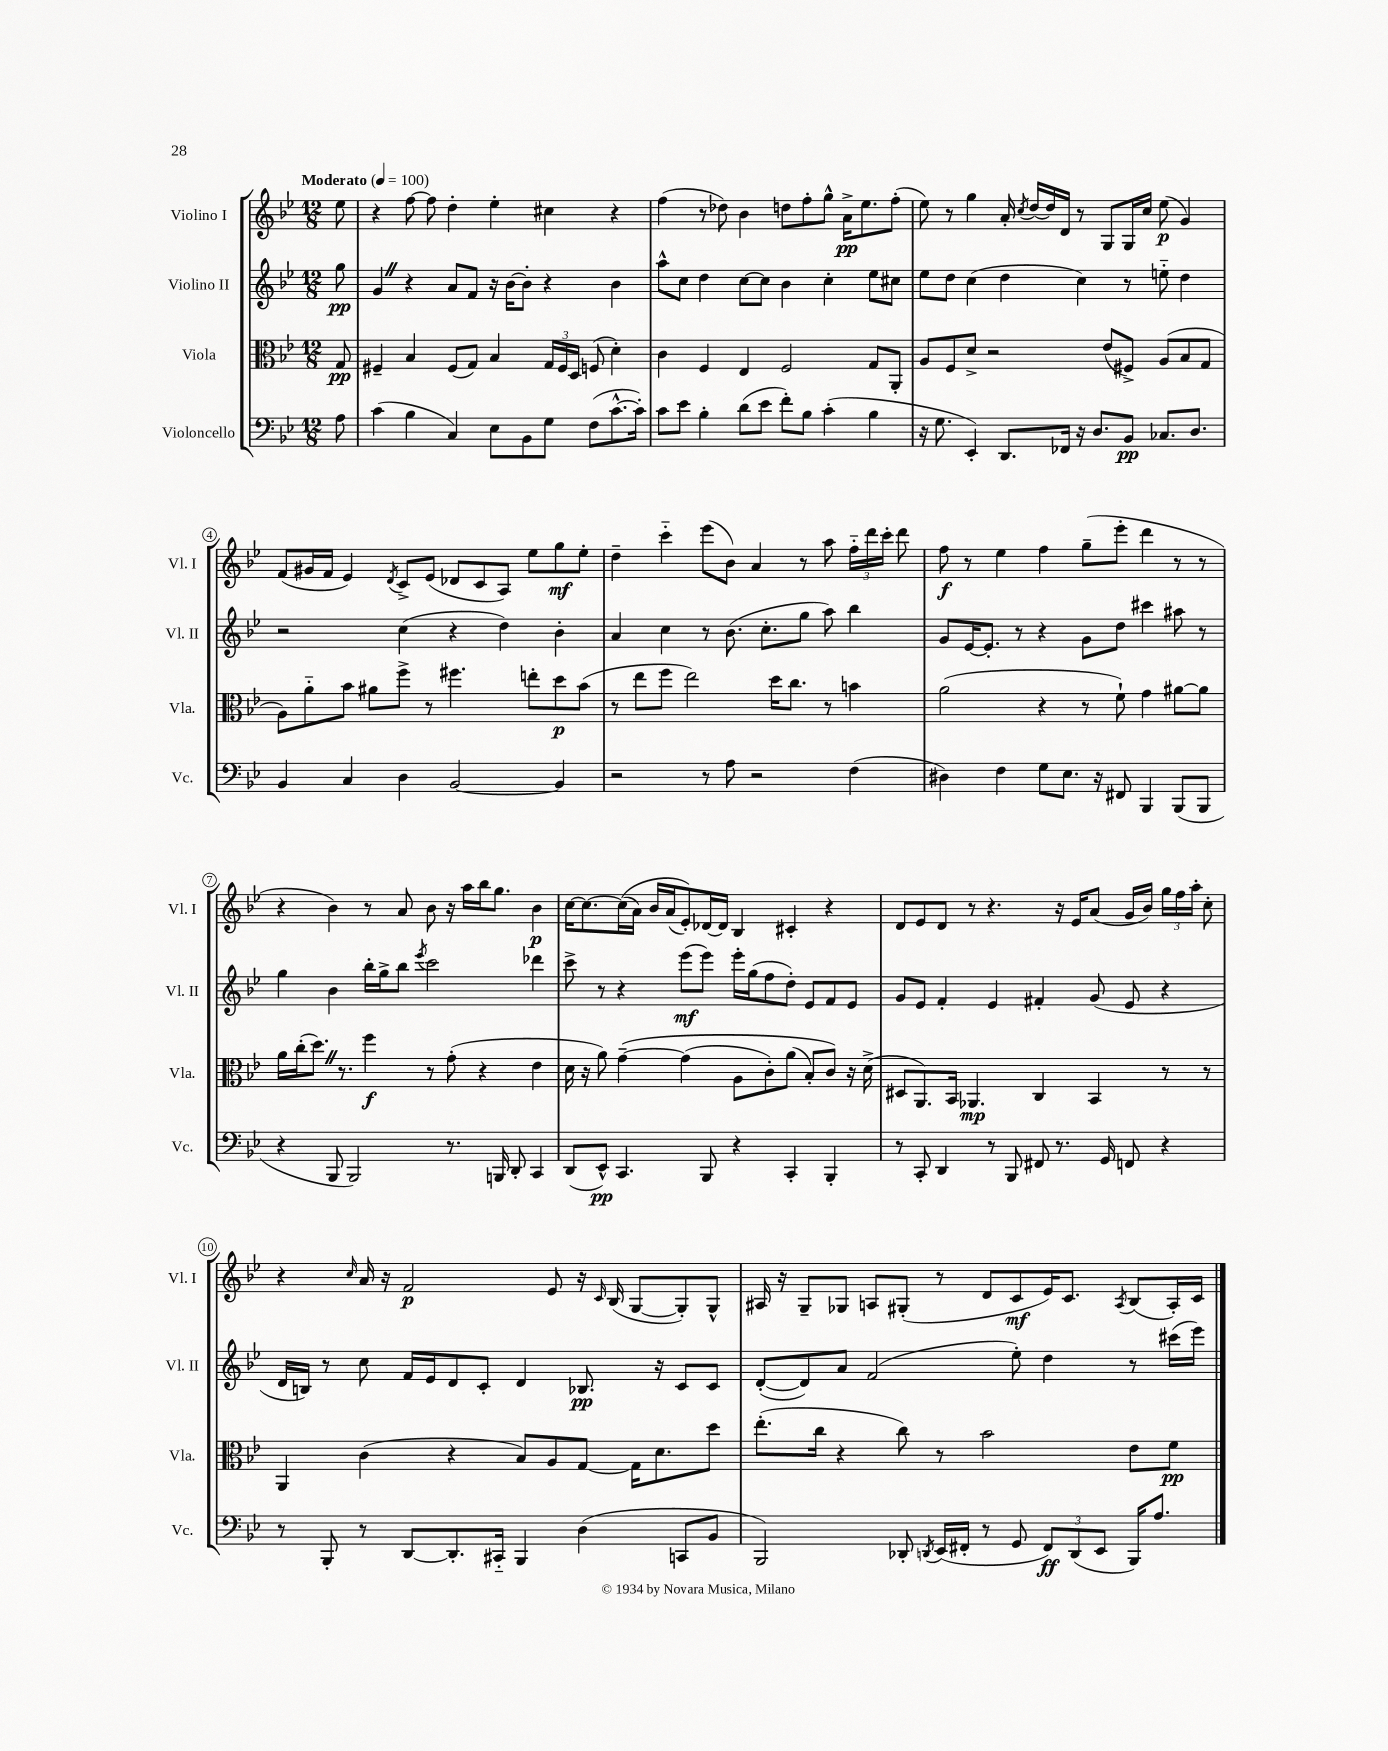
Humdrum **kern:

**kern	**kern	**kern	**kern
*staff4	*staff3	*staff2	*staff1
*clefF4	*clefC3	*clefG2	*clefG2
*k[b-e-]	*k[b-e-]	*k[b-e-]	*k[b-e-]
*M12/8	*M12/8	*M12/8	*M12/8
*MM100	*MM100	*MM100	*MM100
8A\	8G/	8gg\	8ee-\
=	=	=	=
(4c\	4F#~/	4g/	4r
4B-\	4B-/	4r	[8ff\
.	.	.	8ff\]
4C/)	(8F#/L	8a/L	4dd'\
.	8G/J)	8f/J	.
8E-\L	4B-/	16r	4ee-'\
.	.	[16b-\LK	.
8BB-\	.	8b-'\]J	.
8G\J	24G/LL	4r	4cc#\
.	24F#/	.	.
.	24D/JJ	.	.
(8F\L	(8F/	.	.
[8.c^^\	4d'\)	4b-\	4r
16c'\]Jk)	.	.	.
=	=	=	=
8c\L	4c\	8aa^^\L	(4ff\
8e-\J	.	8cc\J	.
4B-'\	4F/	4dd\	8r
.	.	.	8dd-\)
(8d\L	4E-/	[8cc\L	4b-\
8e-\J	.	8cc\]J	.
8f'\L)	2F/	4b-\	8dd\L
8B-\J	.	.	8ff'\
(4c'\	.	4cc'\	8gg^^\J
.	.	.	16a^\LK
.	.	.	8.ee-\
4B-\	8G/L	8ee-\L	.
.	8AA'/J	8cc#\J	(8ff'\J
=	=	=	=
16r	8A/L	8ee-\L	8ee-\)
8.G\	.	.	.
.	8F/	8dd\J	8r
4EE-'/)	8d^/J	(4cc\	4gg\
.	2r	.	.
8.DD/L	.	4dd\	16a'/
.	.	.	8qcc/
.	.	.	[16dd/LL
.	.	.	16dd/]
16FF-/Jk	.	.	16d/JJ
16r	.	4cc\)	8r
8.D/L	.	.	.
.	(8e-/L	.	8G/L
8BB-/J	8F#^/J)	8r	16G/L
.	.	.	16cc/JJ
8.C-/L	(8A/L	8ee'~\	(8ee-\
.	8B-/	4dd\	4g/)
8.D/J	.	.	.
.	8G/J	.	.
=	=	=	=
4BB-/	8A\L)	2r	(8f/L
.	8a'~\	.	16g#/L
.	.	.	16f/JJ
4C/	8b-\J	.	4e-/)
.	8a#\L	.	.
.	.	.	8qd/
4D\	8ff^\J	(4cc\	8c^/L
.	8r	.	(8e-/J
[2BB-/	4.ff#\	4r	8d-/L
.	.	.	8c/
.	.	4dd\)	8A/J)
.	8ee'\L	.	8ee-\L
4BB-/]	8dd\	4b-'\	8gg\
.	(8b-\J	.	8ee-'\J
=	=	=	=
2r	8r	4a/	4dd~\
.	8ee-\L	.	.
.	8ff\J	4cc\	4ccc'~\
.	2ee-\)	.	.
8r	.	8r	(8eee-\L
8A\	.	(8.b-\	8b-\J)
2r	.	.	4a/
.	.	8.cc'\L	.
.	16dd\LK	.	.
.	8.cc\J	.	.
.	.	8gg\J	8r
.	8r	8aa\)	8aa\
(4F\	4b\	4bb-\	24ff'~\LL
.	.	.	24ddd\
.	.	.	24ccc'\JJ
.	.	.	8ddd\
=	=	=	=
4D#\)	(2a\	8g/L	8ff\
.	.	[16e-/K	8r
.	.	8.e-'/]J	.
4F\	.	.	4ee-\
.	.	8r	.
8G\L	4r	4r	4ff\
8.E-\J	.	.	.
.	8r	8g\L	(8gg~\L
16r	.	.	.
8FF#/	8f`\)	8dd\J	8eee-'\J
4BBB-/	4g\	4ccc#\	4ddd\
(8BBB-/L	[8a#\L	8aa#\	8r
8BBB-/J	8a#\]J	8r	8r
=	=	=	=
4r	16a\LL	4gg\	4r
.	(16cc'\J	.	.
.	8.dd\J)	.	.
8BBB-/	.	4b-\	4b-\)
.	8.r	.	.
2BBB-/)	.	.	.
.	4ff\	16bb-'\LL	8r
.	.	16gg^\J	.
.	.	8bb-\J	8a/
.	.	8qeee-/	.
.	8r	2ccc\	8b-\
8.r	(8g'\	.	16r
.	.	.	16aa\LL
.	4r	.	16bb-\J
16BBB/	.	.	8.gg\J
8DD'/	.	.	.
4CC/	4e-\	4ddd-\	4b-\
=	=	=	=
(8DD/L	16d\	8ccc^\	[16cc\LK
.	16r	.	8.cc\_
8EE-^^/J)	8a\)	8r	.
4.CC/	&([4g~\	4r	&((16cc\]L
.	.	.	16a\JJ)
.	.	.	16b-/LL
.	.	.	(16a/J
.	(4g\]	(8eee-\L	8e-'/)&)
8BBB-/	.	8eee-\J)	[16d-/L
.	.	.	16d-/]JJ
4r	8A\L	16eee-'\LL	4B-/
.	.	(16gg\J	.
.	8c'\)	8ff\	.
4CC'/	(8a\J	8dd'\J)	4c#'/
.	8B-'/L)	8e-/L	.
4BBB-'/	8c/J&)	8f/	4r
.	16r	8e-/J	.
.	(16d^\	.	.
=	=	=	=
8r	8D#/L	8g/L	8d/L
8CC'/	8.AA/)	8e-/J	8e-/
4DD/	.	4f'/	8d/J
.	16BB-/Jk	.	.
.	4.AA-/	.	8r
8r	.	4e-/	4.r
8BBB-/	.	.	.
8FF#/	4C/	4f#'/	.
8.r	.	.	16r
.	.	.	16e-/LK
.	4BB-/	(8g/	(8a/J
16GG/	.	.	.
8FF/	.	8e-/	16g/LL
.	.	.	16b-/JJ)
4r	8r	4r	24gg\LL
.	.	.	24ff\
.	.	.	24aa'\JJ
.	8r	.	8cc'\
=	=	=	=
8r	4AA/	16d/LL	4r
.	.	16B/JJ)	.
8BBB-'/	.	8r	.
.	.	.	16qqcc/
8r	(4c\	8cc\	16a/
.	.	.	16r
[8DD/L	.	16f/LL	2f/
.	.	16e-/J	.
8.DD'/]	4r	8d/	.
.	.	8c'/J	.
16CC#'~/Jk	.	.	.
4BBB-/	8B-/L)	4d/	.
.	8A/	.	8e-/
(4D\	[8G/J	8.B-/	16r
.	.	.	16qqc/
.	.	.	(16B-/
.	16G\]LK	.	[8G/L
.	8.d\	16r	.
8CC/L	.	8c/L	8G'/])
8BB-/J	8dd\J	8c/J	8G^^/J
=	=	=	=
2BBB-/)	(8.ee-'\L	([8d'/L	16A#/
.	.	.	16r
.	.	8d/])	8G~/L
.	16cc\Jk	.	.
.	4r	8a/J	8G-/J
.	.	(2f/	8A/L
8DD-'/	8cc\)	.	(8G#'/J
8qDD/	.	.	.
(16EE-/LL	8r	.	8r
16FF#'/JJ	.	.	.
8r	2b-\	.	8d/L
8GG/	.	8ee-'\)	8c/
12FF#/L)	.	4dd\	16e-/K)
.	.	.	8.c/J
(12DD/	.	.	.
12EE-/J	.	.	.
.	.	.	8qA/
16BBB-/LK)	8e-\L	8r	(8B-/L
8.A/J	.	.	.
.	8f\J	(16ccc#\LL	16A'/L)
.	.	16eee-\JJ)	16c/JJ
==	==	==	==
*-	*-	*-	*-
